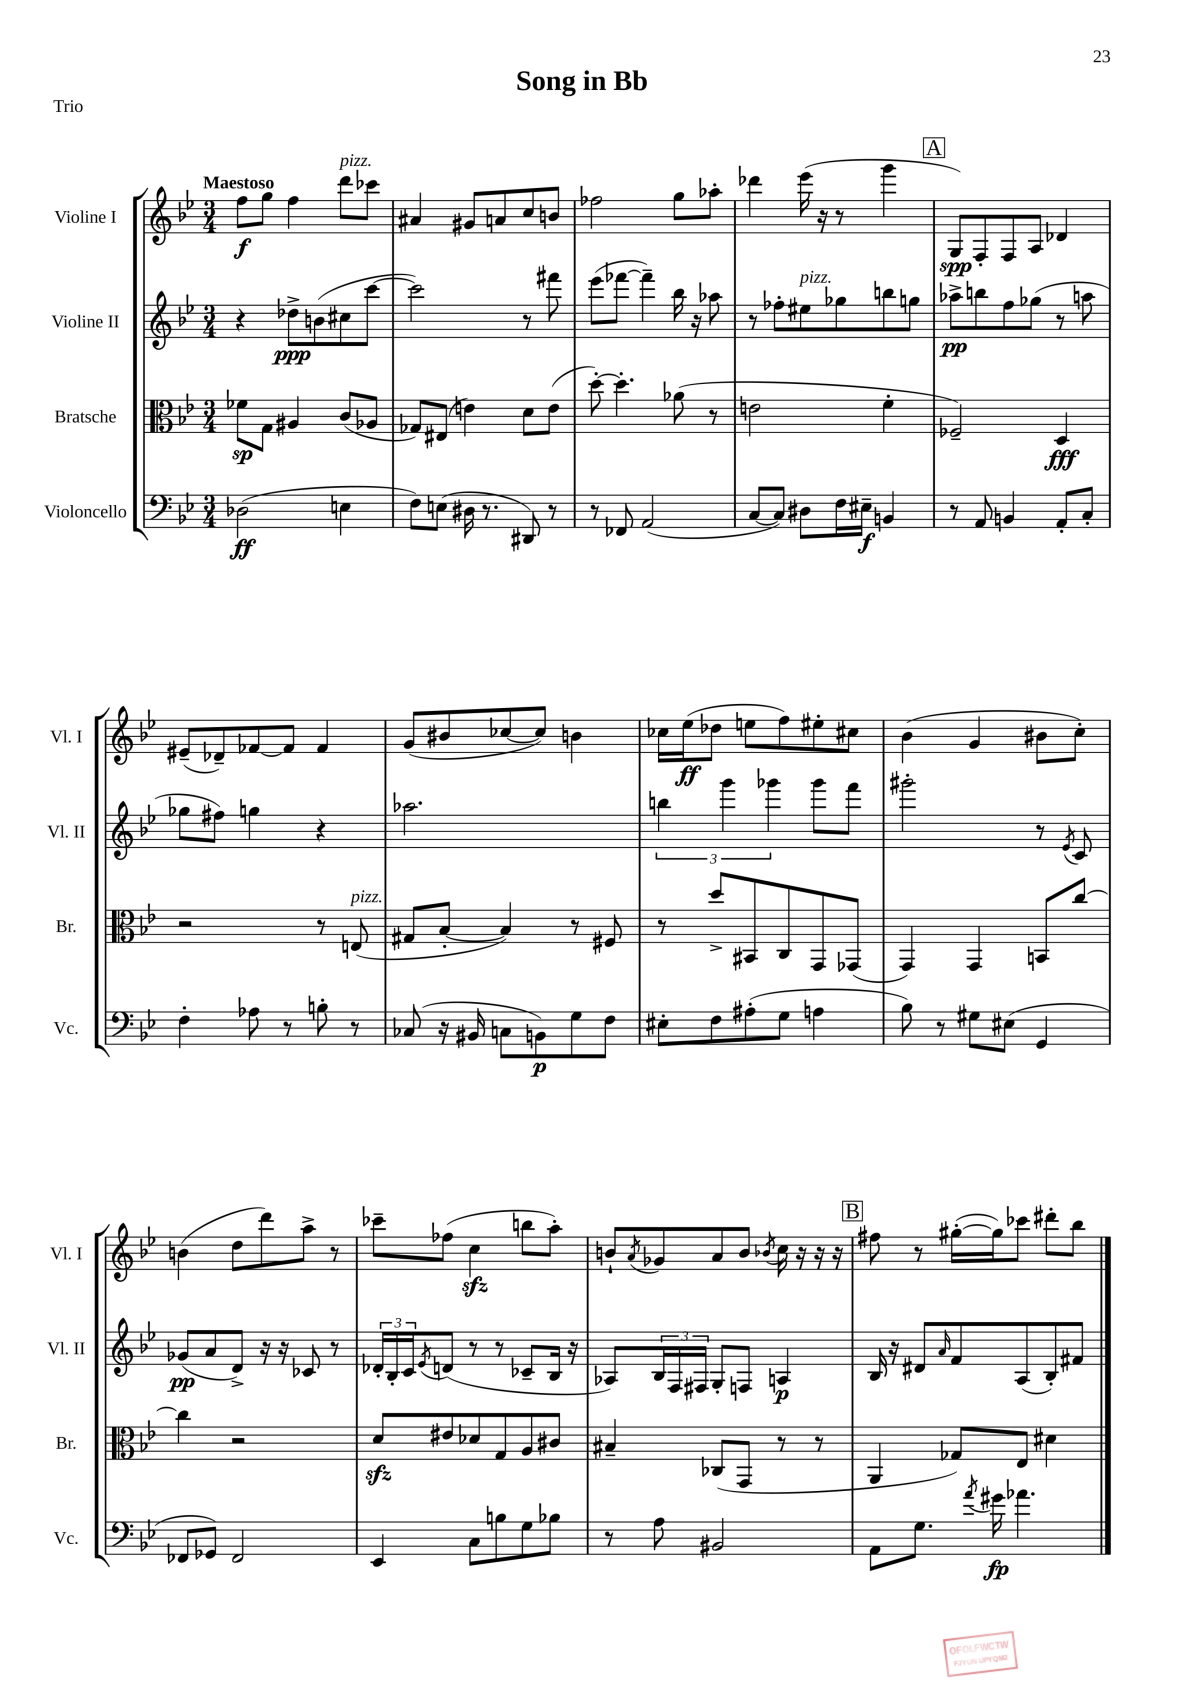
\header { title = "Song in Bb" piece = "Trio" }
<<
\new StaffGroup <<
\new Staff = "s0" \with { instrumentName = "Violine I" shortInstrumentName = "Vl. I" } {
    \clef treble \key bes \major \numericTimeSignature \time 3/4 \tempo "Maestoso"
    f''8\f g''8 f''4 d'''8^\markup { \italic "pizz." } ces'''8 |
    ais'4 gis'8 a'8 c''8 b'8 |
    fes''2 g''8 aes''8-. |
    des'''4 ees'''16( r16 r8 g'''4 |
    \mark \markup { \box "A" } g8\spp) f8-. f8 a8 des'4 |
    eis'8--( des'8--) fes'8~ fes'8 fes'4 |
    g'8( bis'8 ces''8~ ces''8) b'4 |
    ces''16 ees''16\ff( des''8 e''8 f''8) eis''8-. cis''8 |
    bes'4( g'4 bis'8 c''8-.) |
    b'4( d''8 d'''8) a''8-> r8 |
    ces'''8-- fes''8( c''4\sfz b''8 a''8-.) |
    b'8-! \acciaccatura { a'8 } ges'8 a'8 b'8 \acciaccatura { bes'8 } c''16 r16 r16 r16 |
    \mark \markup { \box "B" } fis''8 r8 gis''16~-.( gis''16) ces'''8 dis'''8-. bes''8 \bar "|." |
}
\new Staff = "s1" \with { instrumentName = "Violine II" shortInstrumentName = "Vl. II" } {
    \clef treble \key bes \major \numericTimeSignature \time 3/4
    r4 des''8->\ppp b'8( cis''8 c'''8~ |
    c'''2) r8 fis'''8 |
    ees'''8( fes'''8~ fes'''4--) bes''16 r16 aes''8 |
    r8 fes''8-. eis''8^\markup { \italic "pizz." } ges''8 b''8 g''8 |
    \mark \markup { \box "A" } aes''8->\pp b''8 f''8 ges''8( r8 a''8 |
    ges''8 fis''8) g''4 r4 |
    aes''2. |
    \tuplet 3/2 { b''4 g'''4 ges'''4 } ges'''8 f'''8 |
    gis'''2-. r8 \acciaccatura { ees'8 } c'8 |
    ges'8\pp( a'8 d'8->) r16 r16 ces'8 r8 |
    \tuplet 3/2 { des'16-. bes16-. c'16 } \acciaccatura { ees'8 } d'8( r8 r8 ces'8-- bes16 r16 |
    aes8) \tuplet 3/2 { bes16 f16 fis16 } g8-. f8 a4\p |
    \mark \markup { \box "B" } bes16 r16 dis'8 \grace { a'16 } f'8 a8( bes8-.) fis'8 \bar "|." |
}
\new Staff = "s2" \with { instrumentName = "Bratsche" shortInstrumentName = "Br." } {
    \clef alto \key bes \major \numericTimeSignature \time 3/4
    fes'8\sp g8 ais4 c'8( aes8 |
    ges8) eis8( e'4) d'8 e'8( |
    d''8~-.) d''4.-. aes'8( r8 |
    e'2 f'4-. |
    \mark \markup { \box "A" } fes2--) d4\fff |
    r2 r8 e8^\markup { \italic "pizz." }( |
    gis8 bes8~-. bes4) r8 fis8 |
    r8 d''8-> bis,8 c8 g,8 ges,8( |
    g,4) g,4 b,8 c''8~ |
    c''4 r2 |
    d'8\sfz eis'8 des'8 g8 a8 cis'8 |
    bis4-- ces8( g,8 r8 r8 |
    \mark \markup { \box "B" } a,4 ges8) ees8 dis'4 \bar "|." |
}
\new Staff = "s3" \with { instrumentName = "Violoncello" shortInstrumentName = "Vc." } {
    \clef bass \key bes \major \numericTimeSignature \time 3/4
    des2\ff( e4 |
    f8) e8( dis16 r8. dis,8) r8 |
    r8 fes,8 a,2( |
    c8~ c8) dis8 f16 eis16--\f b,4 |
    \mark \markup { \box "A" } r8 a,8 b,4 a,8-. c8-. |
    f4-. aes8 r8 b8-. r8 |
    ces8( r16 bis,16 c8 b,8\p) g8 f8 |
    eis8-. f8 ais8-.( g8 a4 |
    bes8) r8 gis8 eis8( g,4 |
    fes,8 ges,8) fes,2 |
    ees,4 c8 b8 g8 bes8 |
    r8 a8 bis,2 |
    \mark \markup { \box "B" } a,8 g8. \acciaccatura { a'8 } gis'16\fp aes'4. \bar "|." |
}
>>
>>
\layout { \context { \Score \remove "Bar_number_engraver" } }
